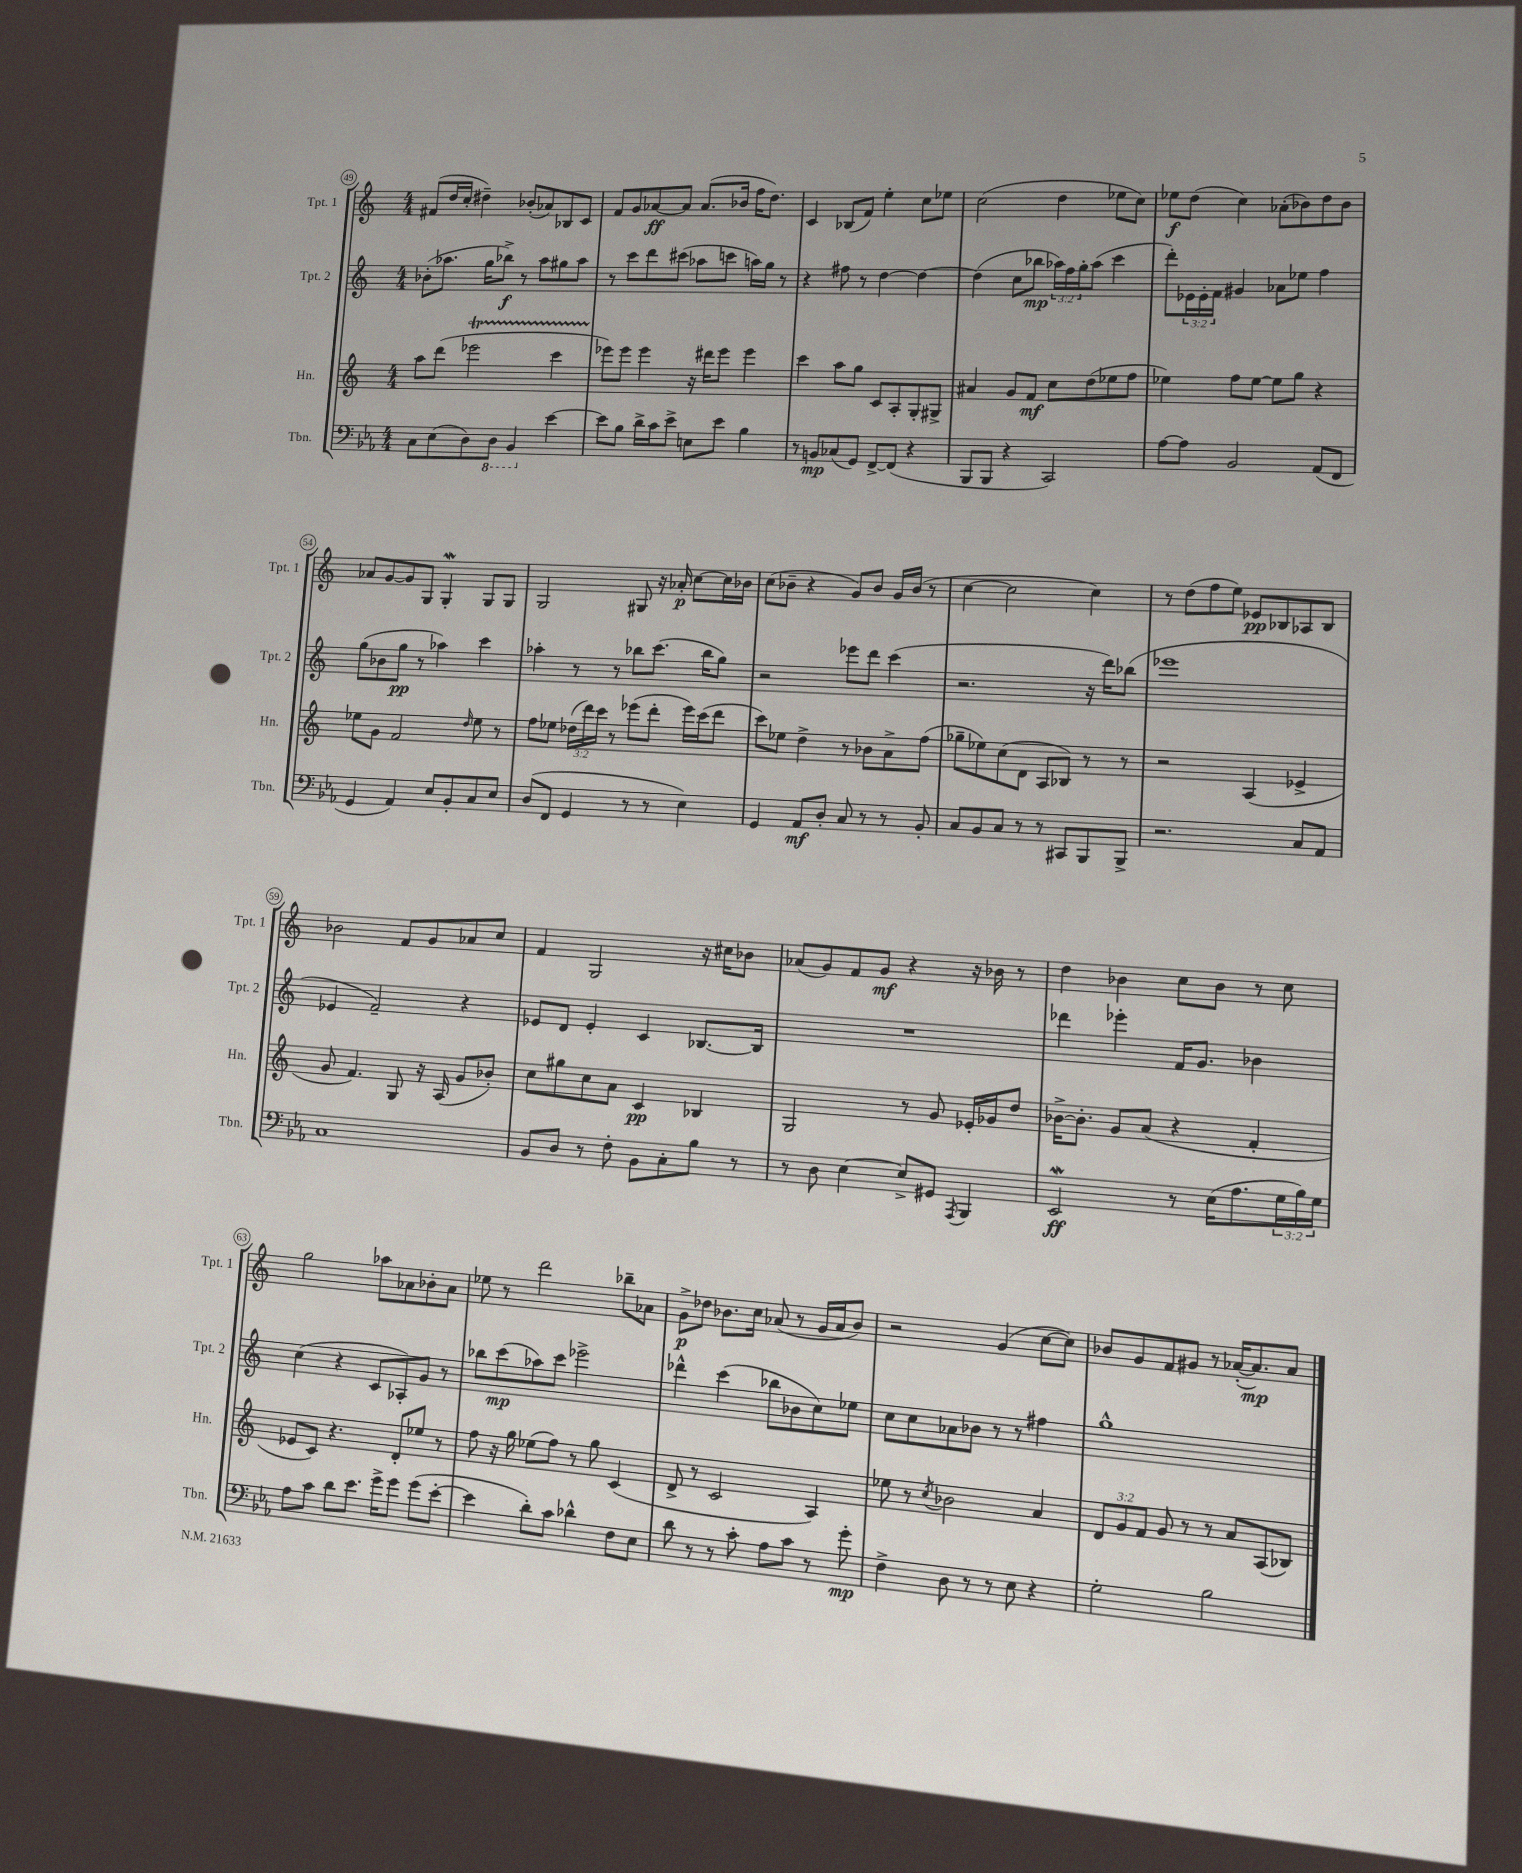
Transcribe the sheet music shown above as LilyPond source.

<<
\new StaffGroup <<
\new Staff = "s0" \with { instrumentName = "Tpt. 1" shortInstrumentName = "Tpt. 1" } {
    \clef treble \key c \major \numericTimeSignature \time 4/4
    fis'8( d''16 c''16-. dis''4--) bes'8-.( aes'8) bes8 c'8 |
    f'8 g'8 aes'8~\ff aes'8 aes'8.( bes'16 f''16 d''8.) |
    c'4 bes8( f'8) e''4-. c''8 ees''8 |
    c''2( d''4 ees''8 c''8) |
    ees''8\f d''8( c''4) aes'8-.( bes'8) d''8 bes'8 |
    aes'8 g'8~ g'8 g8 g4-.\mordent g8 g8 |
    g2 gis8 r16 aes'16-.\p c''8~ c''16 bes'16 |
    c''8( bes'8-- r4 g'8) bes'8 g'16 bes'16( r8 |
    c''4~ c''2 c''4) |
    r8 d''8( f''8 e''8) ees'8\pp bes8 aes8 bes8 |
    bes'2 f'8 g'8 aes'8 c''8 |
    f'4 g2 r16 cis''16 bes'8 |
    aes'8( g'8) f'8 g'8\mf r4 r16 bes'16 r8 |
    d''4 bes'4 c''8 bes'8 r8 c''8 |
    g''2 aes''8 aes'8 bes'8-. aes'8 |
    ees''8 r8 d'''2 bes''8-- aes'8 |
    g'8->\p des''8 bes'8. c''16 aes'8( r8 g'16 aes'16 bes'8) |
    r2 g'4( c''8~ c''8) |
    bes'8 g'8 f'8 gis'8 r8 aes'16~-.( aes'8.\mp) aes'8 \bar "|." |
}
\new Staff = "s1" \with { instrumentName = "Tpt. 2" shortInstrumentName = "Tpt. 2" } {
    \clef treble \key c \major \numericTimeSignature \time 4/4 \override Staff.TupletNumber.text = #tuplet-number::calc-fraction-text
    bes'8-.( aes''8. g''16 bes''8->\f) r8 aes''8 gis''8 aes''8 |
    r8 c'''8 d'''8 cis'''8( aes''8 c'''8 a''16) g''16 r8 |
    r4 fis''8 r8 d''4~ d''4~ |
    d''4( c''8 bes''8\mp \tuplet 3/2 { aes''16) f''16 g''16-. } aes''8( c'''4 |
    d'''8-.) \tuplet 3/2 { ees'16 ees'16-. f'16 } gis'4 aes'8 ees''8 f''4 |
    g''8( bes'8 g''8\pp r8 aes''4) c'''4 |
    aes''4-. r8 r8 bes''8 c'''8.( bes''16 g''8) |
    r2 ees'''8 d'''8 c'''4( |
    r2. r16 d'''16) bes''8( |
    ees'''1 |
    ees'4 f'2--) r4 |
    ees'8 d'8 ees'4-. c'4 bes8.~ bes16 |
    R1 |
    des'''4 ees'''4-. f'16 g'8. bes'4 |
    c''4( r4 c'8 aes8-.) g'8 r8 |
    bes''8 c'''8\mp( aes''8) c'''8 ees'''2-> |
    des'''4-^ c'''4( bes''8 bes'8 c''8) ees''8 |
    c''8 c''8 aes'8 bes'8 r8 r8 fis''4 |
    g''1-^ \bar "|." |
}
\new Staff = "s2" \with { instrumentName = "Hn." shortInstrumentName = "Hn." } {
    \clef treble \key c \major \numericTimeSignature \time 4/4 \override Staff.TupletNumber.text = #tuplet-number::calc-fraction-text
    a''8 d'''8( ees'''2\startTrillSpan c'''4 |
    ees'''8\stopTrillSpan) ees'''8 ees'''4 r16 dis'''16 ees'''8 ees'''4 |
    c'''4 a''8 g''8 c'8 a8-. g8-. gis8-> |
    ais'4 g'8 f'8\mf c''8 d''8( ees''8 f''8 |
    ees''4) f''8 ees''8~ ees''8 g''8 r4 |
    ees''8 g'8 f'2 \grace { d''16 } ees''8 r8 |
    f''8 ees''8 \tuplet 3/2 { des''16( d'''16) c'''16 } r8 ees'''8( d'''8-. ees'''16) c'''16( d'''8 |
    c'''8) ees''8 d''4-> r8 bes'8 a'8-> f''8( |
    ges''8-- ees''8) c''8( d'8 a8 bes8) r8 r8 |
    r2 a4( ees'4-> |
    g'8 f'4.) g8 r16 a16( g'8 bes'8-.) |
    c''8 gis''8 c''8 a'8 c'4\pp bes4 |
    g2 r8 g'8 ees'16-. ges'16 d''8 |
    bes'16~-> bes'8.-. g'8 a'8( r4 f'4-. |
    ees'8 c'8) r4. d'8-. ees''8 r8 |
    f''8 r16 g''16 ees''8( f''8) r8 g''8 c'4( |
    d'8-> r8 c'2 a4) |
    ees''8 r8 \acciaccatura { c''8 } bes'2 a'4 |
    \tuplet 3/2 { d'8 g'8 f'8 } g'8 r8 r8 a'8 a8( bes8) \bar "|." |
}
\new Staff = "s3" \with { instrumentName = "Tbn." shortInstrumentName = "Tbn." } {
    \clef bass \key ees \major \numericTimeSignature \time 4/4 \override Staff.TupletNumber.text = #tuplet-number::calc-fraction-text
    c8 ees8( d8) \ottava #-1 d,8 bes,,4 \ottava #0 ees'4~ |
    ees'8 bes8 d'16-> c'16 ees'8-> e8 ees'8 bes4 |
    r8 b,8\mp ces8( g,8) f,8~-> f,8( r4 |
    bes,,8 bes,,8 r4 c,2) |
    aes8~ aes8 bes,2 aes,8( f,8 |
    g,4 aes,4) ees8 bes,8-. c8 ees8 |
    d8( f,8 g,4 r8 r8 ees4) |
    g,4 aes,8\mf d8-. c8 r8 r8 bes,8-. |
    c8 bes,8 c8 r8 r8 cis,8 bes,,8 bes,,8-> |
    r2. c8 aes,8 |
    c1 |
    bes,8 d8 r8 f8-. bes,8 c8-. bes8 r8 |
    r8 d8 ees4~ ees8-> gis,8 \acciaccatura { aes,,8 } bes,,4 |
    ees,2\mordent\ff r8 ees16( aes8. \tuplet 3/2 { g16 bes16) g16 } |
    aes8 c'8 d'8 ees'8. g'16-> g'8 g'8( ees'8~-. |
    ees'4 d'8-.) c'8 des'4-^ f8 ees8 |
    d'8 r8 r8 c'8-. aes8 c'8 r8 g'8-.\mp |
    f4-> d8 r8 r8 ees8 r4 |
    g2-. bes2 \bar "|." |
}
>>
>>
\layout { \context { \Score currentBarNumber = #49 \override BarNumber.stencil = #(make-stencil-circler 0.1 0.3 ly:text-interface::print) } }
